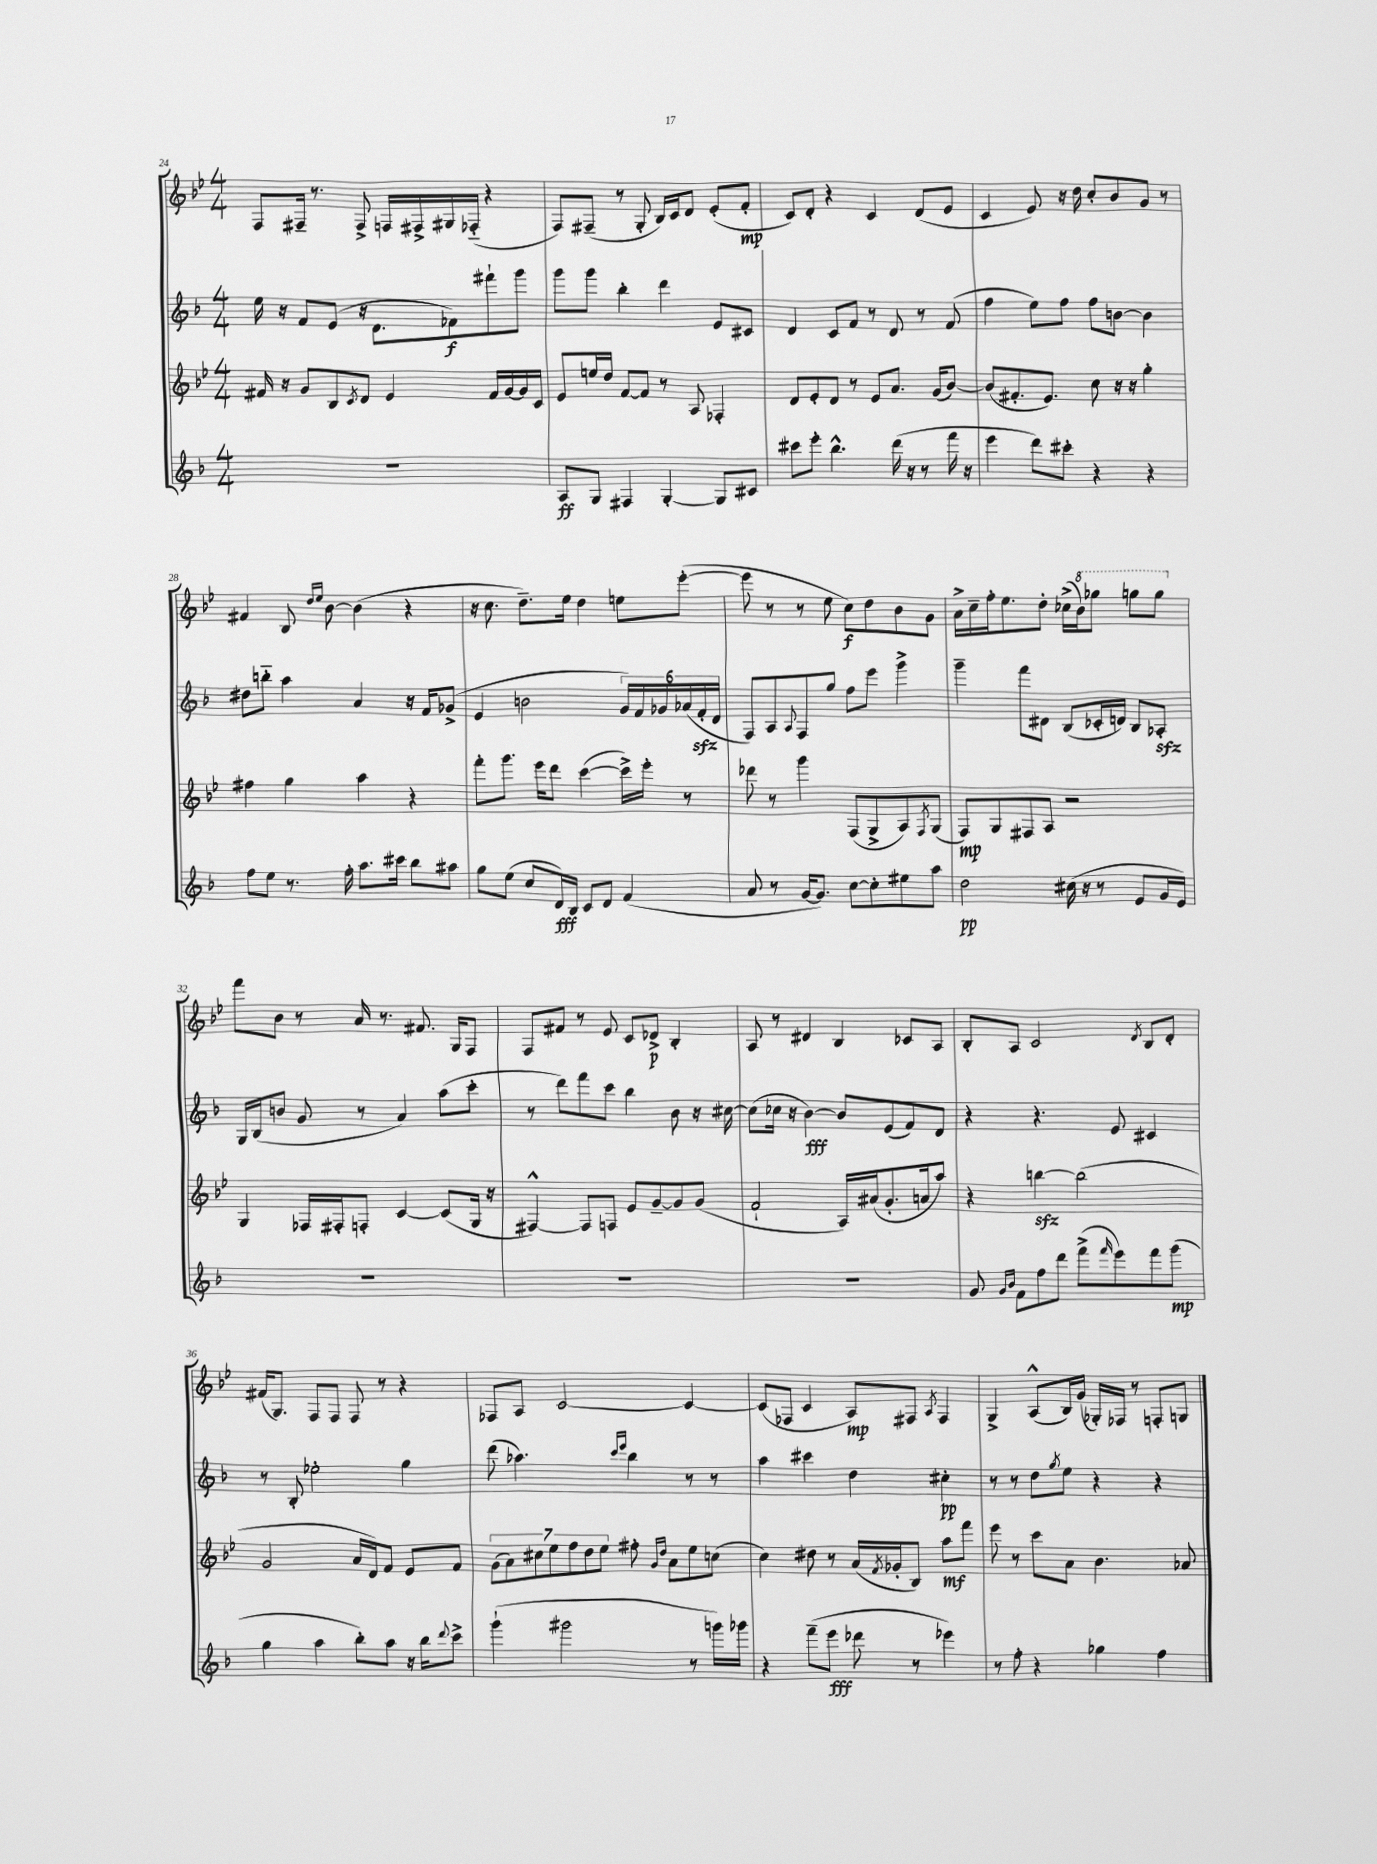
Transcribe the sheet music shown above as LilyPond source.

<<
\new StaffGroup <<
\new Staff = "s0" {
    \clef treble \key bes \major \numericTimeSignature \time 4/4
    f8 fis16-- r8. fis8-> f16 fis16-> gis16 fes16-_( r4 |
    f8) fis8--( r8 g8-. bes16) c'16 d'8 ees'8-.( f'8-.\mp |
    c'8) d'8-. r4 c'4 d'8( ees'8 |
    c'4 ees'8) r16 d''16 c''8-. bes'8 g'8 r8 |
    fis'4 bes8 \grace { d''16 ees''16 } bes'8~ bes'4( r4 |
    r16 c''8. d''8.--) ees''16 d''4 e''8 ees'''8~-.( |
    ees'''8 r8 r8 ees''8 c''8\f) d''8 bes'8 g'8 |
    a'16-> c''16-- f''16-. ees''8. d''8-. ces''16->( \ottava #1 bes''16) ges'''8 g'''8 g'''8 \ottava #0 |
    f'''8 bes'8 r8 a'16 r8. fis'8. g16 f8 |
    f8 fis'8 r8 ees'8 c'8 des'8->\p bes4-. |
    a8 r8 dis'4 bes4 ces'8 a8 |
    bes8-. a8 c'2 \acciaccatura { d'8 } bes8 d'8-. |
    fis'16( g8.) f8 f8 f8 r8 r4 |
    fes8 a8 c'2~ c'4~ |
    c'8( fes8 c'4 a8\mp) fis8 \acciaccatura { a8 } fis4 |
    g4-> a8-^( bes16) g'16( ges16-.) fes16 r8 f8-. g8 \bar "|." |
}
\new Staff = "s1" {
    \clef treble \key f \major \numericTimeSignature \time 4/4
    e''16 r16 f'8 e'8( r16 d'8. fes'8\f) fis'''8-! g'''8 |
    g'''8 g'''8 bes''4-. d'''4 e'8 cis'8 |
    d'4 c'8 f'8 r8 d'8 r8 f'8( |
    f''4 e''8) f''8 f''8 b'8~ b'4 |
    dis''8 b''8-_ a''4 a'4 r16 f'16 ges'8->( |
    e'4 b'2 \tuplet 6/4 { g'16) f'16 ges'16 aes'16( f'16-.\sfz d'16 } |
    f8) a8 \appoggiatura { a8 } f8 g''8 f''8 e'''8 g'''4-> |
    g'''4-- f'''8 dis'8 bes8( ces'16-. d'16) bes8 aes8-.\sfz |
    g16 bes16( b'8 g'8 r8 a'4) a''8( c'''8-. |
    r8 d'''8) f'''8 c'''8 bes''4 bes'8 r16 cis''16~ |
    cis''8( ces''16 r16 bes'4~\fff) bes'8 e'8( f'8) d'8 |
    r4 r4. e'8 cis'4 |
    r8 bes8-. ees''2-. g''4 |
    d'''8( aes''4.) \grace { c'''16 e'''16 } bes''4 r8 r8 |
    a''4 cis'''4 d''4 cis''4-.\pp |
    r8 r8 d''8 \acciaccatura { g''8 } e''8 r4 r4 \bar "|." |
}
\new Staff = "s2" {
    \clef treble \key bes \major \numericTimeSignature \time 4/4
    fis'16 r16 g'8 bes8 \acciaccatura { c'8 } d'8 ees'4 fis'16 g'16~ g'16 c'16 |
    ees'8 e''16 d''16 f'8~ f'8 r8 a8 fes4-. |
    d'8 ees'8-. d'8 r8 ees'8 a'8. g'16( bes'8~) |
    bes'8( fis'8.-. ees'8.) c''8 r16 r16 g''4-. |
    fis''4 g''4 a''4 r4 |
    f'''8-. g'''8. ees'''16 d'''8 c'''4~( c'''16->) ees'''16-. r8 |
    des'''8 r8 g'''4 f8( g8-> a8) \acciaccatura { f8 } g8( |
    f8\mp) g8 fis8 a8 r2 |
    g4 fes16 fis16-. f8-. c'4~ c'8( g16 r16 |
    fis4~-^) fis8 f8 ees'8 g'8~-- g'8 g'8( |
    f'2-! a16) ais'16( g'8.-. a'16 a''8) |
    r4 b''4~\sfz b''2( |
    g'2 a'16 d'16) f'8 ees'8 f'8 |
    \tuplet 7/4 { g'8( a'8) cis''8 ees''8 f''8 d''8 ees''8 } fis''8-. \grace { g'16 d''16 } a'8 ees''8 c''8( |
    c''4) dis''8 r8 a'16( \acciaccatura { f'8 } ges'16-. bes8) a''8\mf f'''8 |
    ees'''8 r8 c'''8 a'8 bes'4. aes'8 \bar "|." |
}
\new Staff = "s3" {
    \clef treble \key f \major \numericTimeSignature \time 4/4
    R1 |
    a8\ff g8 fis4 g4~-. g8 cis'8 |
    cis'''8 e'''8-. bes''4.-^ d'''16( r16 r8 f'''16 r16 |
    e'''4 d'''8) cis'''8-. r4 r4 |
    f''8 e''8 r8. f''16-. a''8. cis'''16 bes''8 ais''8 |
    g''8 e''8( c''8 d'16\fff) bes16 c'8 d'8 f'4( |
    a'8 r8 g'16~ g'8.) c''8~ c''8-. eis''8 a''8 |
    d''2\pp cis''16( r16 r8 e'8 g'16 e'16) |
    R1 |
    R1 |
    R1 |
    g'8 \grace { g'16 bes'16 } f'8 f''8 d'''8 f'''8->( \grace { f'''16 } e'''8) f'''8 g'''8\mp( |
    g''4 a''4 bes''8-.) a''8 r16 bes''16 \appoggiatura { d'''8 } c'''8-> |
    g'''4-!( gis'''2 r8 g'''16) ges'''16 |
    r4 f'''8--( e'''8\fff des'''8 r8 ees'''4) |
    r8 f''8-. r4 ges''4 f''4 \bar "|." |
}
>>
>>
\layout { \context { \Score currentBarNumber = #24 } }
